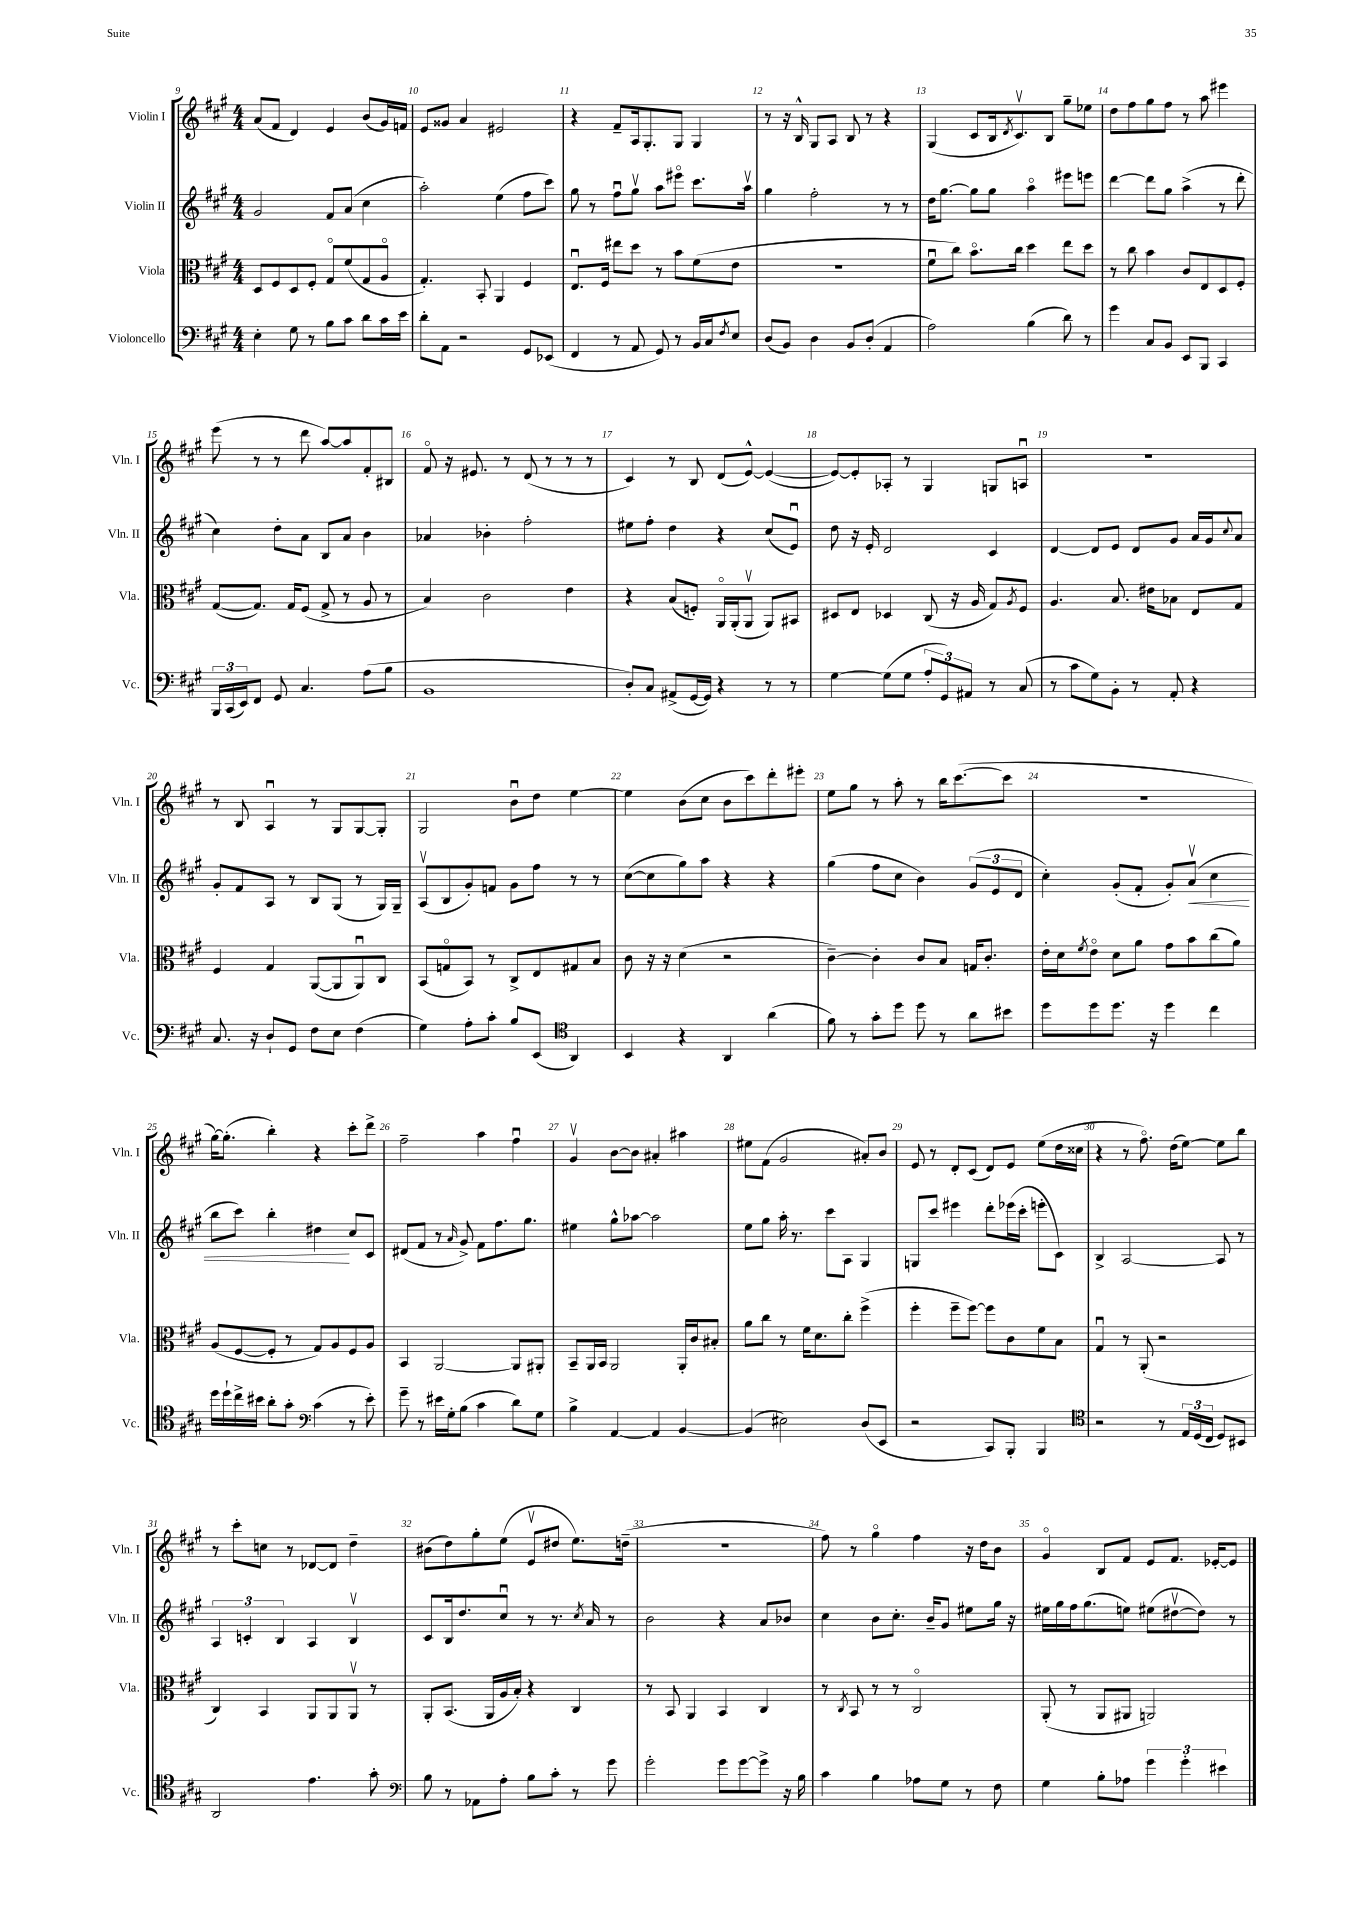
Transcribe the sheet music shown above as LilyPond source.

<<
\new StaffGroup <<
\new Staff = "s0" \with { instrumentName = "Violin I" shortInstrumentName = "Vln. I" } {
    \clef treble \key a \major \numericTimeSignature \time 4/4
    a'8( fis'8 d'4) e'4 b'8( gis'16) f'16 |
    e'8 gisis'8 a'4 eis'2 |
    r4 fis'8-- a16 gis8.-. gis8 gis4 |
    r8 r16 b16-^ gis8 a8 b8 r8 r4 |
    gis4( cis'8 b16 \acciaccatura { d'8 } cis'8.\upbow) b8 gis''8-- ees''8 |
    d''8 fis''8 gis''8 fis''8 r8 a''8 eis'''4 |
    e'''8( r8 r8 d'''8 a''8~) a''8 fis'8-. bis8 |
    fis'8\flageolet r16 eis'8. r8 d'8( r8 r8 r8 |
    cis'4) r8 b8 d'8( e'8~-^) e'4~( |
    e'8~) e'8-. aes8-. r8 gis4 g8 a8\downbow |
    r1 |
    r8 b8 a4\downbow r8 gis8 gis8~ gis8-. |
    gis2 b'8\downbow d''8 e''4~ |
    e''4 b'8( cis''8 b'8 cis'''8) d'''8-. eis'''8-. |
    e''8 gis''8 r8 a''8-. r8 b''16 cis'''8.~( cis'''8 |
    r1 |
    gis''16~) gis''8.-.( b''4-.) r4 cis'''8-. d'''8-> |
    fis''2-- a''4 fis''4\downbow |
    gis'4\upbow b'8~ b'8 ais'4-. ais''4 |
    eis''8 fis'8( gis'2 ais'8-.) b'8 |
    e'8 r8 d'8-. cis'8( d'8) e'8 e''8( d''16 cisis''16 |
    r4 r8 fis''8.\flageolet) d''16( e''8~) e''8 b''8 |
    r8 cis'''8-. c''8 r8 des'8~ des'8 d''4-- |
    bis'8( d''8) gis''8-. e''8( e'8\upbow dis''8 e''8.) d''16--( |
    r1 |
    fis''8) r8 gis''4\flageolet fis''4 r16 d''16 b'8 |
    gis'4\flageolet b8 fis'8 e'8 fis'8. ees'16~-. ees'8 \bar "|." |
}
\new Staff = "s1" \with { instrumentName = "Violin II" shortInstrumentName = "Vln. II" } {
    \clef treble \key a \major \numericTimeSignature \time 4/4
    gis'2 fis'8 a'8( cis''4 |
    a''2-.) e''4( fis''8 cis'''8) |
    gis''8 r8 fis''8\downbow gis''8\upbow a''8 eis'''8\flageolet cis'''8. a''16\upbow |
    gis''4 fis''2-. r8 r8 |
    d''16 gis''8.~ gis''8 gis''8 a''4\flageolet eis'''8 e'''8 |
    d'''4~ d'''8 gis''8 a''4->( r8 d'''8-. |
    cis''4) d''8-. a'8 b8 a'8 b'4 |
    aes'4 bes'4-. fis''2-. |
    eis''8 fis''8-. d''4 r4 cis''8( e'8\downbow) |
    d''8 r16 e'16-. d'2 cis'4 |
    d'4~ d'8 e'8 d'8 gis'8 a'16 gis'16 \appoggiatura { cis''8 } a'8 |
    gis'8-. fis'8 a8 r8 b8 gis8( r8 gis16) gis16-- |
    a8\upbow( b8 gis'8-.) f'8 gis'8 fis''8 r8 r8 |
    cis''8~( cis''8 gis''8) a''8 r4 r4 |
    gis''4( fis''8 cis''8 b'4) \tuplet 3/2 { gis'8( e'8 d'8 } |
    cis''4-.) gis'8-.( fis'8-. gis'8-.) a'8\upbow\<( cis''4 |
    b''8 cis'''8) b''4-. dis''4\! cis''8 cis'8 |
    dis'8( fis'8 r8 \grace { a'16 } gis'8->) fis'8 fis''8. gis''8. |
    eis''4 gis''8-^ aes''8~ aes''2 |
    e''8 gis''8 a''16-. r8. cis'''8 a8 gis4 |
    g8 cis'''8 eis'''4 d'''8-. ees'''16( cis'''16-. e'''8-. cis'8) |
    b4-> a2~ a8 r8 |
    \tuplet 3/2 { a4 c'4-. b4 } a4 b4\upbow |
    cis'8 b16 d''8. cis''8\downbow r8 r8. \acciaccatura { cis''8 } a'16 r8 |
    b'2 r4 a'8 bes'8 |
    cis''4 b'8 cis''8.-. b'16-- gis'8 eis''8 gis''16 r16 |
    eis''16 gis''16 fis''16 gis''8.( e''8) eis''8( dis''8~\upbow dis''8) r8 \bar "|." |
}
\new Staff = "s2" \with { instrumentName = "Viola" shortInstrumentName = "Vla." } {
    \clef alto \key a \major \numericTimeSignature \time 4/4
    d8 fis8 d8 fis8-. gis8\flageolet fis'8( gis8 a8\flageolet |
    gis4.-.) b,8-. a,4 fis4 |
    e8.\downbow fis16 eis''8 d''8 r8 b'8 fis'8( e'8 |
    R1 |
    fis'8\downbow cis''8) b'8.\flageolet cis''16 d''4 e''8 d''8 |
    r8 cis''8 b'4 cis'8 e8 d8 fis8-. |
    gis8~( gis8.) gis16 fis8( gis8-> r8 a8 r8 |
    b4) cis'2 e'4 |
    r4 b8( f8-.) a,16\flageolet a,16-.( a,8\upbow a,8) bis,8 |
    dis8 e8 des4 cis8( r16 a16 gis8) \acciaccatura { a8 } fis8 |
    a4. b8. eis'16 bes8 e8 gis8 |
    fis4 gis4 a,8~( a,8 a,8\downbow) cis8 |
    b,8( g8\flageolet b,8) r8 cis8-> e8 gis8 b8 |
    cis'8 r16 r16 d'4( r2 |
    cis'4~--) cis'4-. cis'8 b8 g16 cis'8.-. |
    e'16-. d'16 \acciaccatura { fis'8 } e'8\flageolet d'8 a'8 gis'8 b'8 cis''8( a'8) |
    a8( fis8~ fis8-. r8 gis8) a8 fis8 a8 |
    b,4 a,2~ a,8 ais,8-. |
    b,8-- a,16 b,16 a,2 a,16-. cis'16 bis8-. |
    a'8 cis''8 r8 fis'16 d'8. cis''8-. fis''4->( |
    fis''4-. fis''8-- fis''8~) fis''8 cis'8 fis'8 b8 |
    gis4\downbow r8 a,8-.( r2 |
    cis4) b,4 a,8 a,8 a,8\upbow r8 |
    a,8-. b,8.( a,16 a16 b16-.) r4 cis4 |
    r8 b,8 a,4 b,4 cis4 |
    r8 \acciaccatura { cis8 } b,8 r8 r8 cis2\flageolet |
    a,8-.( r8 a,8 ais,8 a,2) \bar "|." |
}
\new Staff = "s3" \with { instrumentName = "Violoncello" shortInstrumentName = "Vc." } {
    \clef bass \key a \major \numericTimeSignature \time 4/4
    e4-. gis8 r8 b8 cis'8 d'8 cis'16 e'16 |
    d'8-. a,8 r2 gis,8 ees,8( |
    fis,4 r8 a,8 gis,8) r8 b,16 cis16 \acciaccatura { fis8 } e8 |
    d8( b,8) d4 b,8 d8-.( a,4 |
    a2) b4( d'8) r8 |
    gis'4 cis8 b,8 e,8 b,,8 cis,4 |
    \tuplet 3/2 { b,,16 cis,16( e,16) } fis,8 gis,8 cis4. a8( b8 |
    b,1 |
    d8-.) cis8 ais,8->( gis,16~ gis,16) r4 r8 r8 |
    gis4~ gis8( gis8 \tuplet 3/2 { a8-. gis,8) ais,8 } r8 cis8( |
    r8 cis'8 gis8) b,8-. r8 a,8-. r4 |
    cis8. r16 d8-! gis,8 fis8 e8 fis4( |
    gis4) a8-. cis'8-. b8 e,8( \clef tenor a,4) |
    b,4 r4 a,4 a'4( |
    fis'8) r8 gis'8-. d''8 d''8 r8 a'8 bis'8 |
    d''8 d''8 d''8. r16 d''4 cis''4 |
    d''16 d''16-! cis''16-> bis'16 a'8-. gis'8-. \clef bass cis'4( r8 e'8-.) |
    gis'8-- r8 eis'16 gis16-. b8( cis'4 d'8) gis8 |
    b4-> a,4~ a,4 b,4~ |
    b,4( eis2) d8( e,8 |
    r2 cis,8) b,,8-. b,,4 |
    \clef tenor r2 r8 \tuplet 3/2 { e16 d16( cis16 } d8) bis,8 |
    a,2 e'4. gis'8-. |
    \clef bass b8 r8 aes,8 a8-. b8 cis'8-. r8 gis'8 |
    gis'2-. gis'8 gis'8~ gis'8-> r16 b16 |
    cis'4 b4 aes8 gis8 r8 fis8 |
    gis4 b8-. aes8 \tuplet 3/2 { gis'4 gis'4-. eis'4 } \bar "|." |
}
>>
>>
\layout { \context { \Score currentBarNumber = #9 \override BarNumber.break-visibility = ##(#f #t #t) barNumberVisibility = #all-bar-numbers-visible } }
